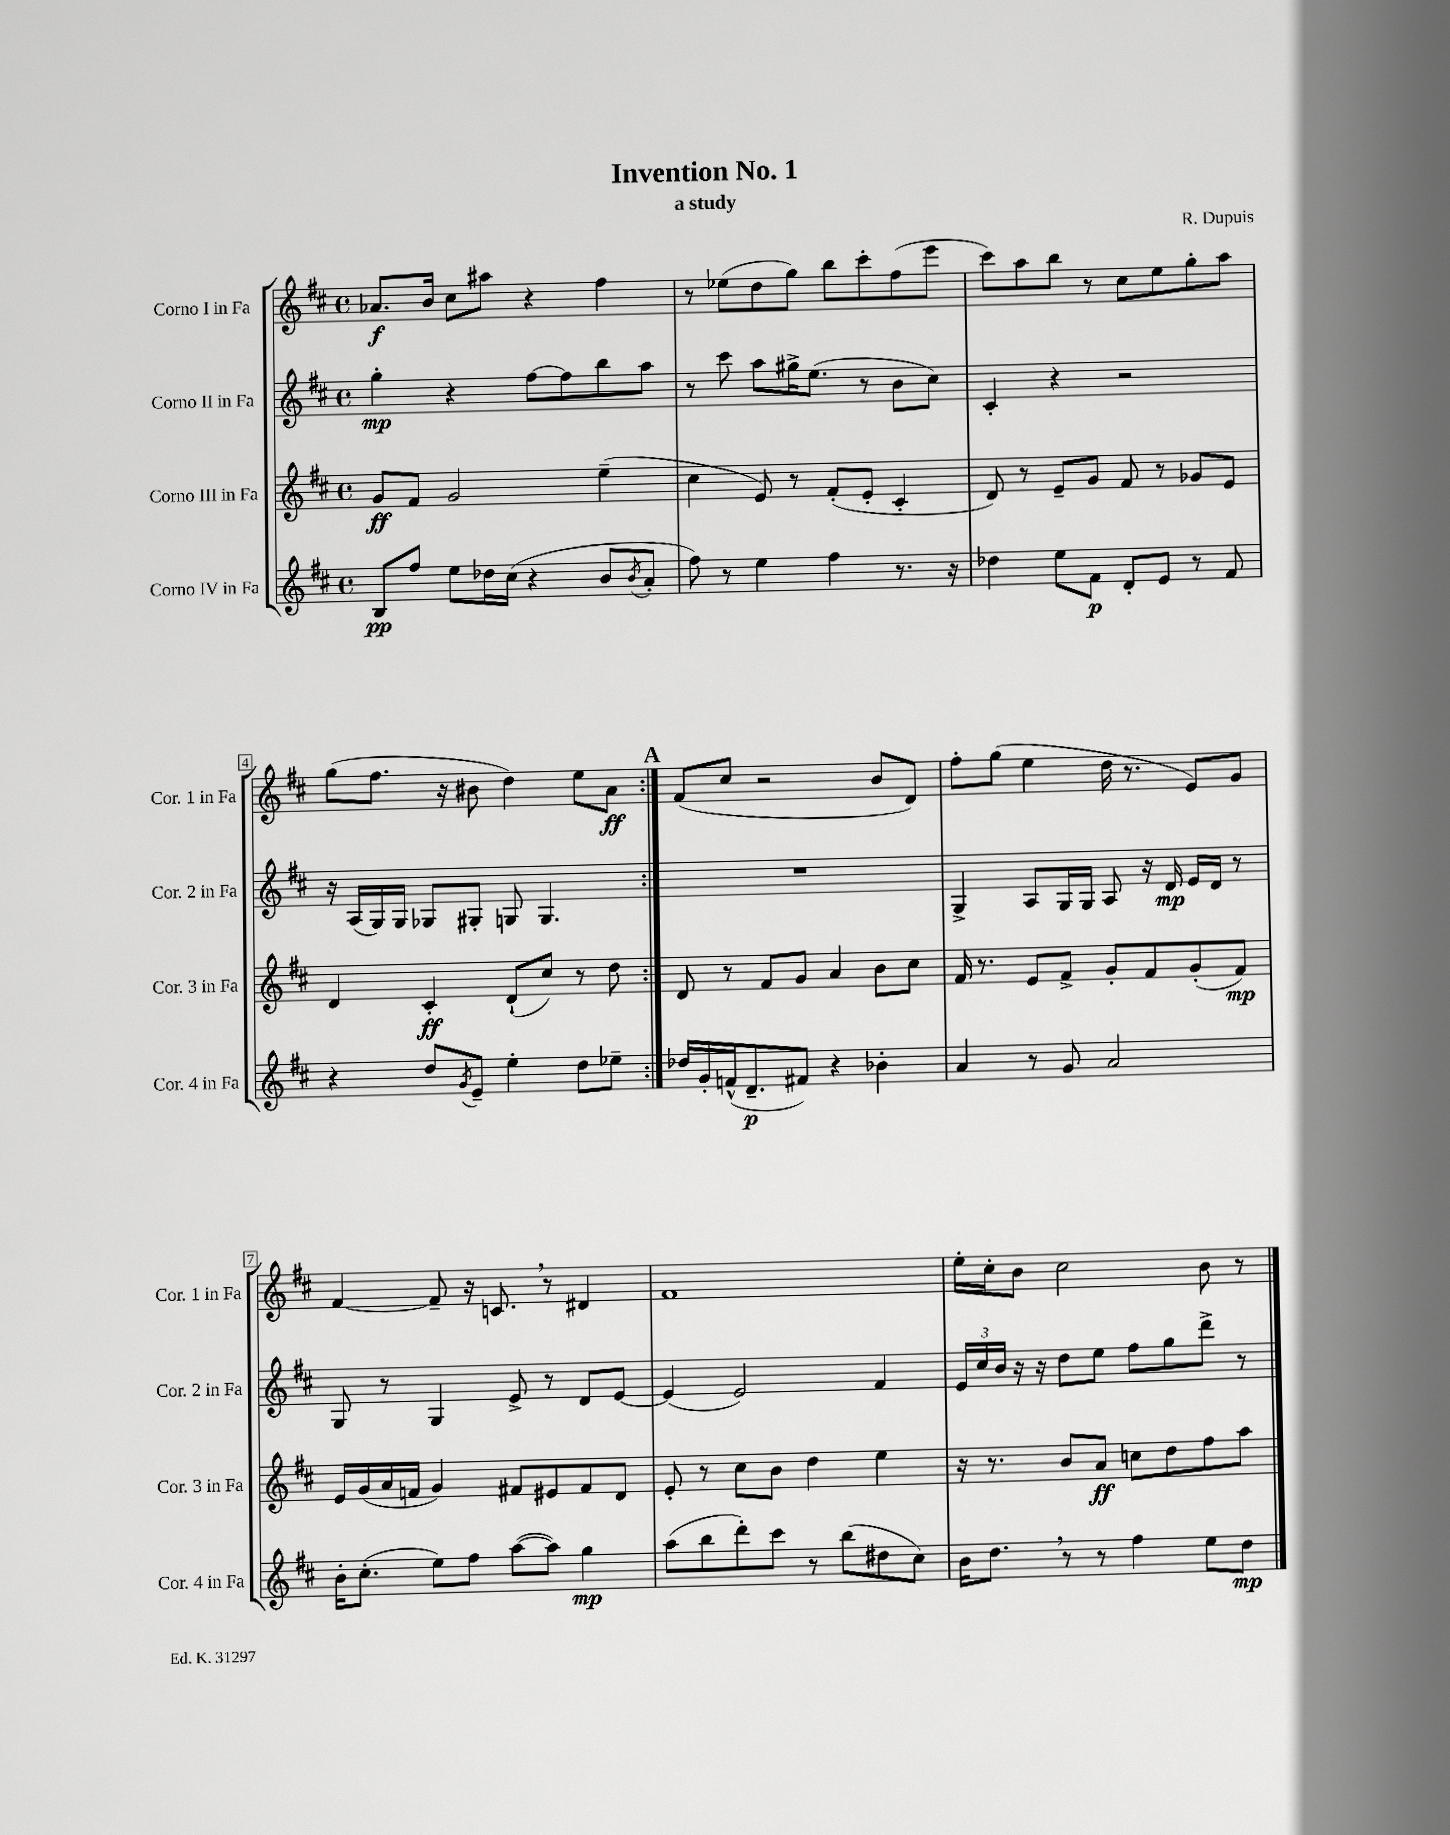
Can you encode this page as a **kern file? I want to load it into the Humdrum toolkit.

**kern	**kern	**kern	**kern
*staff4	*staff3	*staff2	*staff1
*clefG2	*clefG2	*clefG2	*clefG2
*k[f#c#]	*k[f#c#]	*k[f#c#]	*k[f#c#]
*M4/4	*M4/4	*M4/4	*M4/4
*met(c)	*met(c)	*met(c)	*met(c)
8B	8g	4gg'	8.a-
8ff#	8f#	.	.
.	.	.	16b
8ee	2g	4r	8cc#
16dd-	.	.	8aa#
(16cc#	.	.	.
4r	.	[8ff#	4r
.	.	8ff#]	.
8b	(4ee~	8bb	4ff#
8qb	.	.	.
8a'	.	8aa	.
=	=	=	=
8ff#)	4cc#	8r	8r
8r	.	8ccc#	(8ee-
4ee	8e)	8aa	8dd
.	8r	16gg#^	8gg)
.	.	(8.ee	.
4ff#	(8f#'	.	8bb
.	8e'	8r	8ccc#'
8.r	4c#'	8b	(8ff#
.	.	8cc#)	8eee
16r	.	.	.
=	=	=	=
4dd-	8d)	4c#'	8ccc#)
.	8r	.	8aa
8ee	8e~	4r	8bb
8f#	8g	.	8r
8d'	8f#	2r	8cc#
8e	8r	.	8ee
8r	8g-	.	8gg'
8f#	8e	.	8aa
=	=	=	=
4r	4d	16r	(8gg
.	.	(16A	.
.	.	16G)	8.ff#
.	.	16G	.
8dd	4c#'	8G-	.
.	.	.	16r
8qg	.	.	.
8e~	.	8G#'	8b#
4ee'	(8d`	8G	4dd)
.	8cc#)	4.G	.
8dd	8r	.	8ee
8ee-~	8dd	.	8a
=:|!	=:|!	=:|!	=:|!
16dd-	8d	1r	(8f#
16g'	.	.	.
(16f^^	8r	.	8cc#
8.d~	.	.	.
.	8f#	.	2r
8f#)	8g	.	.
4r	4a	.	.
4b-'	8b	.	8b
.	8cc#	.	8d)
=	=	=	=
4a	16f#	4G^	8ff#'
.	8.r	.	.
.	.	.	(8gg
8r	8e	8A	4ee
8g	8f#^	16G	.
.	.	16G	.
2a	8g'	8A	16dd
.	.	.	8.r
.	8f#	16r	.
.	.	16d	.
.	(8g'	16e	8e)
.	.	16d	.
.	8f#)	8r	8g
=	=	=	=
16b'	16e	8G	[4f#
(8.cc#'	(16g	.	.
.	16a	8r	.
.	16f	.	.
8ee)	4g)	4G	8f#~]
8ff#	.	.	16r
.	.	.	8.c
([8aa	8f#	8e^	.
8aa])	8e#	8r	8r
4gg	8f#	8d	4d#
.	8d	[8e	.
=	=	=	=
(8aa	8e'	(4e]	1f#
8bb	8r	.	.
8ddd')	8cc#	2e)	.
8ccc#	8b	.	.
8r	4dd	.	.
(8bb	.	.	.
8dd#	4ee	4f#	.
8cc#)	.	.	.
=	=	=	=
16b	16r	24e	16ee'
.	.	24cc#	.
8.dd	8.r	.	16cc#'
.	.	24b	.
.	.	16r	8b
.	.	16r	.
8r	8b	8dd	2cc#
8r	8a	8ee	.
4ff#	8cc	8ff#	.
.	8dd	8gg	.
8ee	8ff#	8ddd^	8b
8dd	8aa	8r	8r
==	==	==	==
*-	*-	*-	*-
